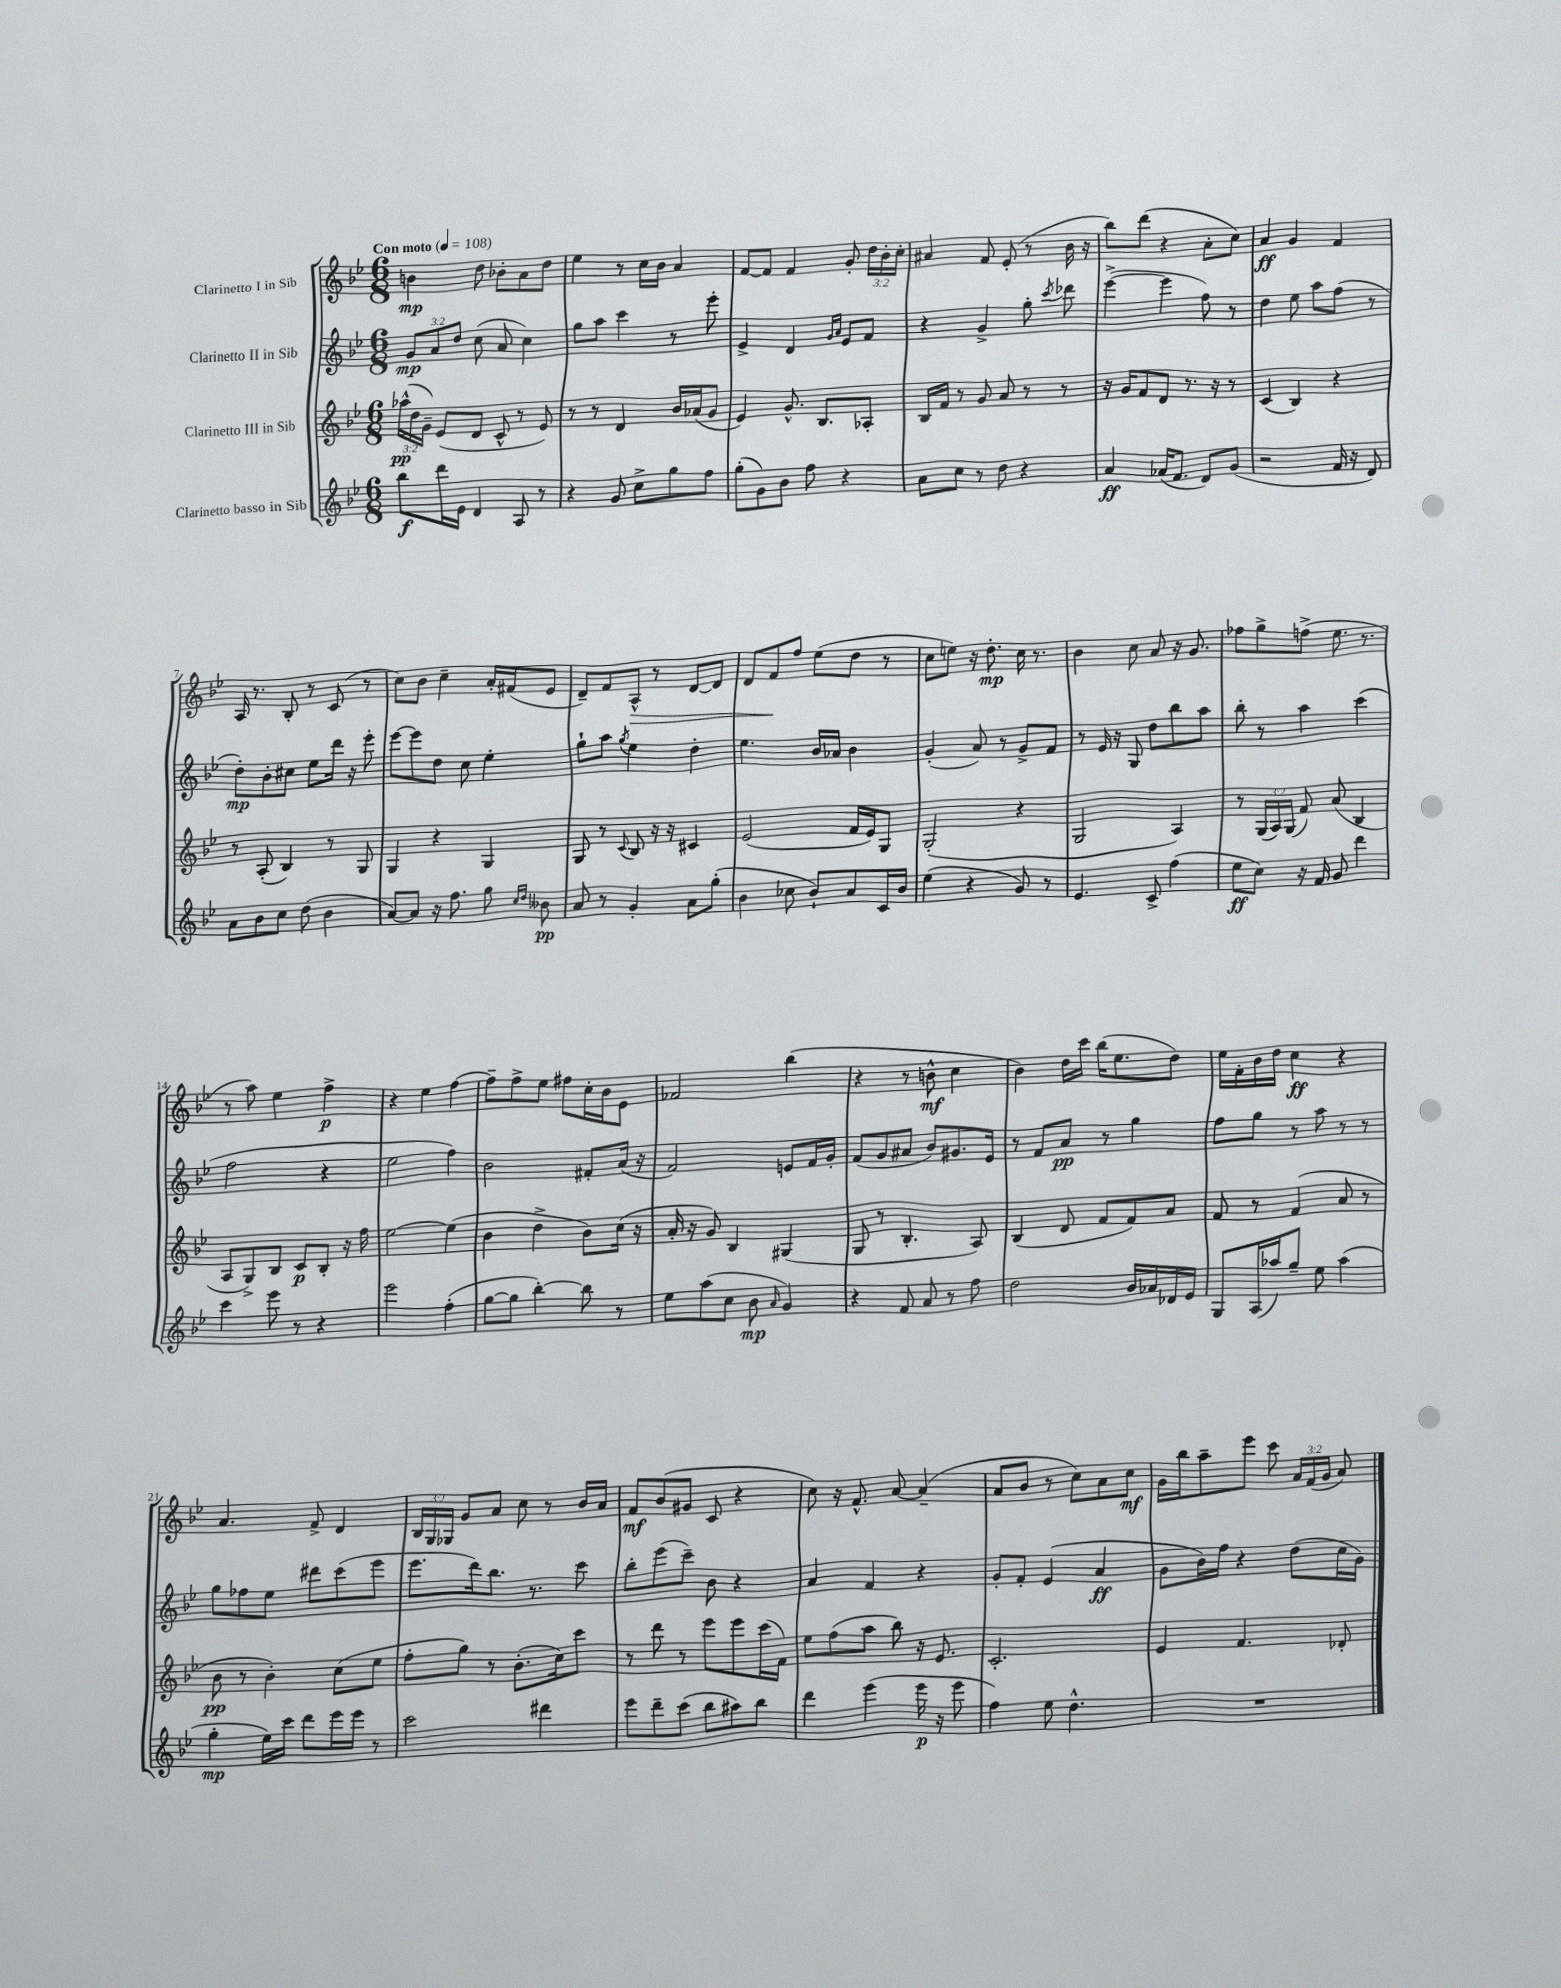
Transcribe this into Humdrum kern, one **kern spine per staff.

**kern	**kern	**kern	**kern
*staff4	*staff3	*staff2	*staff1
*clefG2	*clefG2	*clefG2	*clefG2
*k[b-e-]	*k[b-e-]	*k[b-e-]	*k[b-e-]
*M6/8	*M6/8	*M6/8	*M6/8
*MM108	*MM108	*MM108	*MM108
8bb-\L	(24aa-^^\LL	12g/L	4b\
.	24dd\	.	.
.	24g~\JJ)	12a/	.
16ddd\L	(8e-/L	.	.
.	.	12dd/J	.
16e-\JJ	.	.	.
4d/	8d/J	(8cc\	8dd\
.	8c^^/	8a/	8b-'\L
8A/	8r	4cc\)	8a\
8r	8e-/)	.	8dd\J
=	=	=	=
4r	8r	8gg\L	4ee-\
.	8r	8aa\J	.
8g/	4d/	4ccc\	8r
8cc^\L	.	.	16cc\LL
.	.	.	16b-\JJ
8gg\	16b-/LL	8r	4a/
.	(16a-/J	.	.
8ff\J	8g/J	8eee-'\	.
=	=	=	=
(8gg'\L	4e-/)	4e-^/	[8f/L
8g\)	.	.	8f/]J
8b-\J	8.g^^/	4d/	4f/
8ff\	.	.	.
.	8.B-/L	.	.
.	.	16qqg/LL	.
.	.	16qqa/JJ	.
4r	.	8e-/L	8g'/
.	8A-'/J	8f/J	24dd\LL
.	.	.	24b-'\
.	.	.	24cc'\JJ
=	=	=	=
8a\L	16B-/LL	4r	4a#/
.	16f/JJ	.	.
8cc\J	8r	.	.
8r	8g/	4g^/	8f/
8dd\	8a/	.	(8e-'/
4r	8r	8gg'\	8r
.	.	8qccc/	.
.	8r	8ddd-\	16b-\
.	.	.	16r
=	=	=	=
4a/	16r	([4eee-^\	8bb-\L)
.	16g/LK	.	.
.	8f/	.	(8ddd\J
(16a-/LK	8d/J	4eee-\]	4r
8.f/J	.	.	.
.	8.r	.	.
8d/L)	.	8ff\)	8a'\L
.	16r	.	.
(8g/J	8r	8r	8cc\J)
=	=	=	=
2r	(4c/	4dd\	4a/
.	4B-/)	8ee-\	4g/
.	.	8aa\L	.
16f/	4r	(8ff\J	4f/
16r	.	.	.
8d/)	.	8r	.
=	=	=	=
8a\L	8r	8dd'\L)	16A/
.	.	.	8.r
8b-\	(8A'/	8b-'\	.
8cc\J	4B-/)	8cc#\J	8B-'/
(8dd\	.	8ee-\L	8r
4b-\	8r	16ddd\Jk	(8c/
.	.	16r	.
.	8G/	8eee-'\	8r
=	=	=	=
[8a/L)	4G/	[8eee-\L	8cc\L)
8a/]J	.	8eee-\]	8b-\J
16r	4r	8dd\J	4cc~\
8.ff\	.	.	.
.	.	8cc\	.
8gg\	4G/	4ee-'\	16a'/LL
.	.	.	(16f#/J
16qqcc/LL	.	.	.
16qqdd/JJ	.	.	.
8b--\	.	.	8e-/J
=	=	=	=
8a/	8G/	8gg`\L	8d~/L)
8r	8r	8aa\J	8f/
.	8qqc/	8qgg/	.
4g'/	8B-/	4ee-\	8A^^/J
.	16r	.	8r
.	16r	.	.
8a\L	4c#/	4dd'\	[8d/L
(8gg'\J	.	.	8d/]J
=	=	=	=
4b-\	(2e-/	4.ee-\	8d/L
.	.	.	8f/
8cc-\	.	.	8ff/J
8b-`/L)	.	16b-/LL	(8ee-\L
.	.	16a-/JJ	.
8a/	16f/LL	4b-\	8dd\J
.	16e-/J)	.	.
16c/L	8G/J	.	8r
16b-/JJ	.	.	.
=	=	=	=
(4ee-\	(2G'/	(4g'/	8cc\L
.	.	.	8ee\J)
4r	.	8a/)	16r
.	.	.	8.dd'\
.	.	8r	.
8g/)	4r	8g^/L	16cc\
.	.	.	8.r
8r	.	8f/J	.
=	=	=	=
4.e-/	2G/	8r	4b-\
.	.	16e-/	.
.	.	16r	.
.	.	8G/	8cc\
8c^/	.	8dd\L	8a/
(4ff\	4A/)	8bb-\	16r
.	.	.	8.g/
.	.	8aa\J	.
=	=	=	=
8ee-\L	8r	8bb-'\	8ff-\L
8cc\J)	(24G/LL	8r	8gg^\
.	24A/)	.	.
.	(24G/JJ	.	.
16r	8f/)	4aa\	(8ff^\J
16f/	.	.	.
8g/	(8a/	.	8.ee-\
4ddd\	4B-/	(4ccc\	.
.	.	.	8.r
=	=	=	=
4ccc\	8A/L	2ff\	8r
.	8G^/)	.	8aa\)
8eee-\	8B-/J	.	4ee-\
8r	8c/L	.	.
4r	8B-'/J	4r	4ff^\
.	16r	.	.
.	16ff\	.	.
=	=	=	=
2eee-\	[2ee-\	2ee-\	4r
.	.	.	4ee-\
(4ff'\	(4ee-\]	4ff\)	[4ff\
=	=	=	=
[8gg\L	4b-\	2b-\	8ff~\]L
8gg\]J	.	.	8ff^\
[4bb-'\)	4dd^\	.	8ee-\J
.	.	.	8ff#\L
8bb-\]	8b-\L)	8f#'/L	16cc'\L
.	.	.	16b-\J
8r	(16cc\Jk	(16a/Jk	8e-\J
.	16r	16r	.
=	=	=	=
8ee-\L	16a'/	2f/)	2f-/
.	16r	.	.
(8aa\	8g/)	.	.
8cc\J	4B-/	.	.
8b-\	.	.	.
16qqa/	.	.	.
4g/)	(4G#/	8e/L	(4bb-\
.	.	16f/L	.
.	.	16g'/JJ	.
=	=	=	=
4r	8G/	(8f/L	4r
.	8r	8g/	.
8f/	4.B-'/	8a#/J	8r
8a/	.	8b-/L)	8b^^\
8r	.	8.g#/	4cc\
8ff\	8A/)	.	.
.	.	16e-/Jk	.
=	=	=	=
2dd\	(4B-/	8r	4b-\)
.	.	8f/L	.
.	8d/	8a/J	16dd\LL
.	.	.	16ccc\JJ
.	8f/L	8r	(16bb-\LK
.	.	.	8.ee-\
16b-/LL	8f/)	4gg\	.
16a-/	.	.	.
16d-/	8a/J	.	8dd\J)
16e-/JJ	.	.	.
=	=	=	=
8G/L	8f/	8ff\L	16ee-\LL
.	.	.	16f'\
(16A/L	8r	8gg\J	16b-\
16aa-/J)	.	.	16dd\JJ
8gg~/J	(4f/	8r	4cc\
8ee-\	.	8aa\	.
(4aa-\	8a/	8r	4r
.	8r	8r	.
=	=	=	=
4gg'\	8b-\	8gg\L	4.a/
.	8r	8ff-\	.
16ee-\LL)	4b-'\)	8ee-\J	.
16ccc\JJ	.	.	.
8ddd\L	.	8ddd#\L	8f^/
16eee-\L	(8cc\L	(8ccc\	4d/
16eee-\JJ	.	.	.
8r	8ee-\J	8eee-\J	.
=	=	=	=
2ccc\	8ff'\L	8.eee-\L	24B-/LL
.	.	.	24G/
.	.	.	24G-/JJ
.	8gg\J)	.	8g/L
.	.	16ddd\k)	.
.	8r	8.bb-\J	8a/J
.	(8.b-'\L	.	8cc\
.	.	8.r	.
4ddd#\	.	.	8r
.	16cc\k)	.	.
.	8ccc\J	8ccc\	16b-/LL
.	.	.	16a/JJ
=	=	=	=
8eee-\L	8r	8bb-'\L	8f/L
8ddd~\	8ddd\	(8eee-\	(8b-/
(8ccc\J	8r	8ccc~\J)	8g#/J
8bb-\L	8eee-\L	8b-\	8c/
8aa#\)	8eee-\	4r	4r
8bb-\J	(16ccc\L	.	.
.	16f\JJ)	.	.
=	=	=	=
4ddd\	8ee-\L	4a/	8cc\)
.	(8ff\	.	16r
.	.	.	8.f^^/
(4eee-\	8aa\J	4f/	.
.	8bb-\)	.	[8a/
16eee-\	16r	4r	(4a~/]
16r	8.e-/	.	.
8eee-\	.	.	.
=	=	=	=
4ff\)	2.c'/	8g'/L	8a/L
.	.	8f'/J	8b-/J
8ee-\	.	(4e-/	8r
4.dd^^\	.	.	8cc\L)
.	.	4a/	8a\
.	.	.	8cc\J
=	=	=	=
2.r	4e-/	8g\L	16g\LL
.	.	.	16bb-\J
.	.	16b-\L)	8aa~\
.	.	16ff\JJ	.
.	4.f/	4r	8eee-\J
.	.	.	8ccc\
.	.	(8dd\L	24a/LL
.	.	.	(24f/
.	.	.	24g/JJ
.	8d-'/	16cc\L	8a/)
.	.	16g\JJ)	.
==	==	==	==
*-	*-	*-	*-
